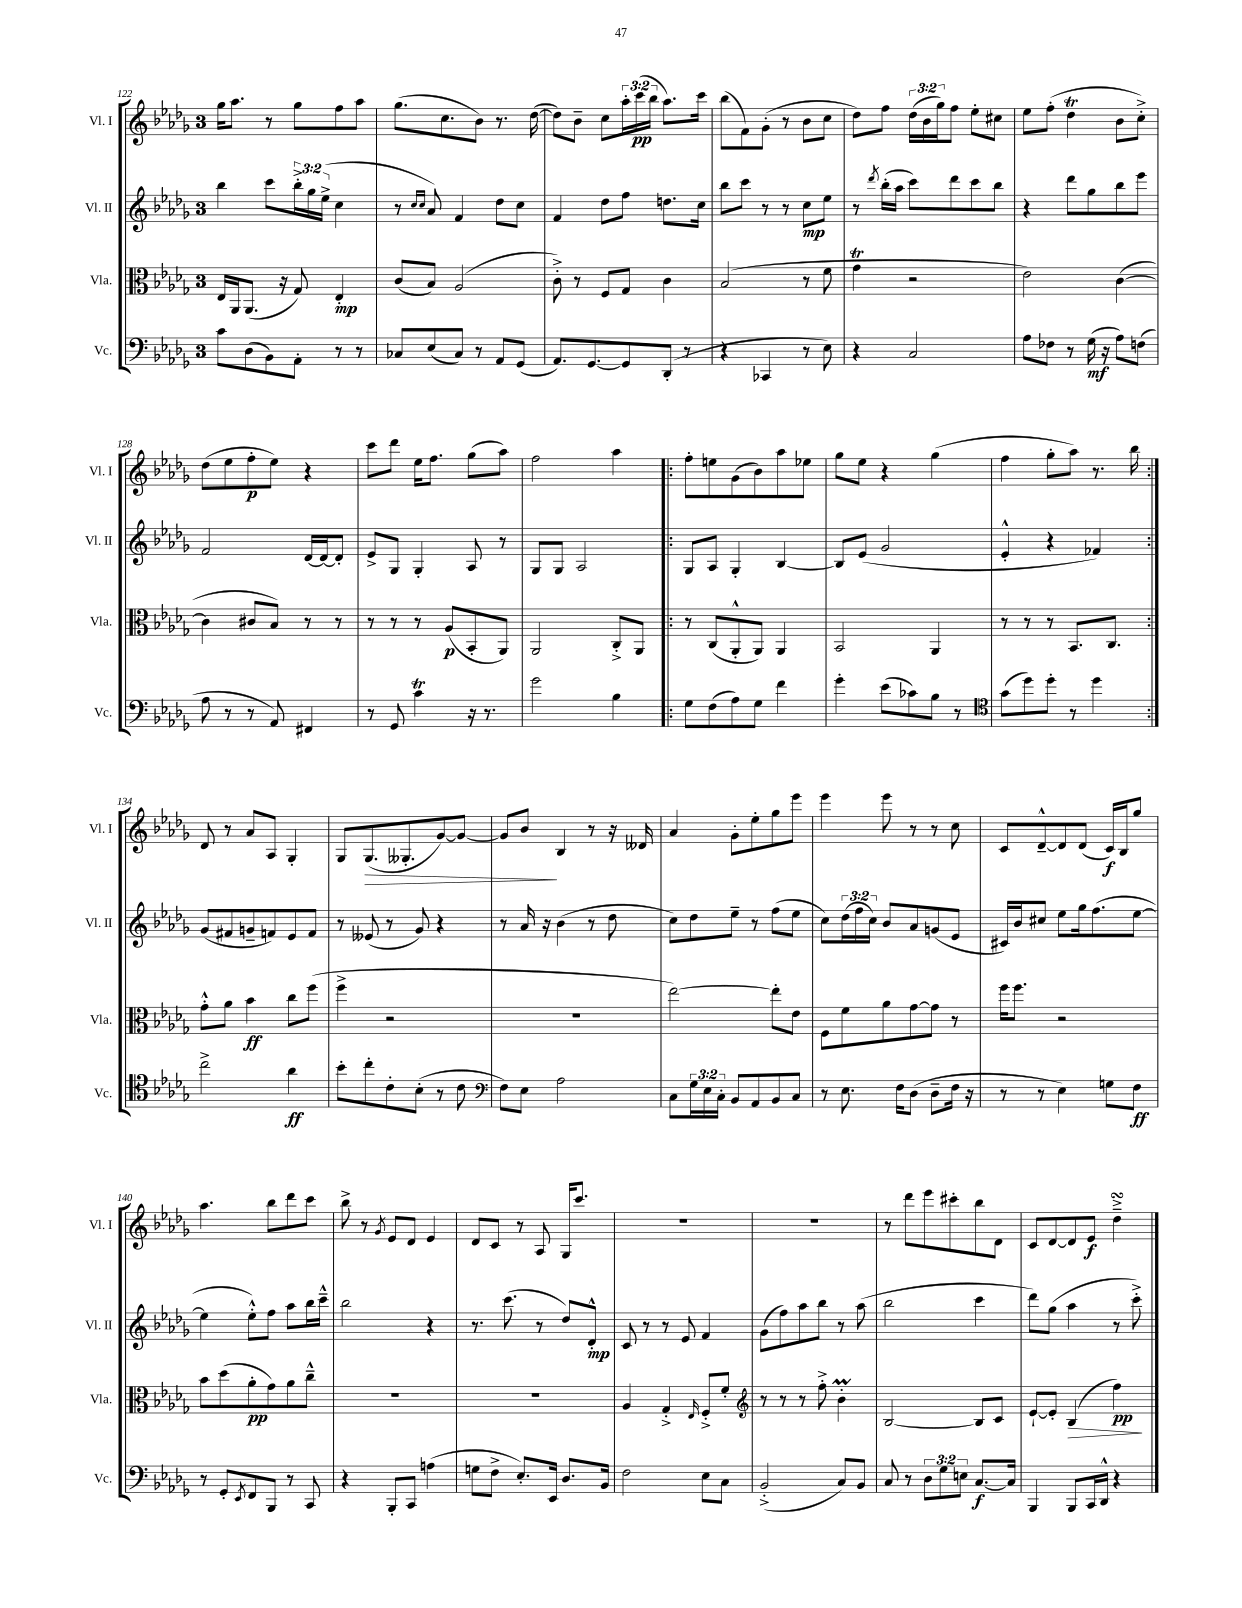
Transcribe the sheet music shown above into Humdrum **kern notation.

**kern	**kern	**kern	**kern
*staff4	*staff3	*staff2	*staff1
*clefF4	*clefC3	*clefG2	*clefG2
*k[b-e-a-d-g-]	*k[b-e-a-d-g-]	*k[b-e-a-d-g-]	*k[b-e-a-d-g-]
*M3/4	*M3/4	*M3/4	*M3/4
8c	16E-	4bb-	16gg-
.	16AA-	.	8.aa-
(8D-	(8.AA-	.	.
8BB-)	.	8ccc	8r
.	16r	.	.
8AA-'	8G-)	24bb-'^	8gg-
.	.	24gg-	.
.	.	(24ee-^	.
8r	4E-'	4cc	8ff
8r	.	.	8aa-
=	=	=	=
8C-	(8c	8r	(8.gg-
.	.	16qqcc	.
.	.	16qqcc	.
(8E-	8B-)	8a-)	.
.	.	.	8.cc
8C-)	(2A-	4f	.
8r	.	.	8b-)
8AA-	.	8dd-	8.r
(8GG-	.	8cc	.
.	.	.	([16dd-
=	=	=	=
8.AA-)	8c'^)	4f	8dd-])
.	8r	.	8b-~
[8.GG-	.	.	.
.	8F	8dd-	8cc
8GG-]	8G-	8ff	24aa-'
.	.	.	(24ccc
.	.	.	24bb-
(8DD-'	4c	8.dd	8.aa-)
8r	.	.	.
.	.	16cc	16ccc
=	=	=	=
4r	(2B-	8bb-	(8bb-
.	.	8ccc	8f)
4CC-	.	8r	(8g-'
.	.	8r	8r
8r	8r	8cc	8b-
8E-)	8f	8ee-	8cc
=	=	=	=
4r	4g-	8r	8dd-)
.	.	8qddd-	.
.	.	(16bb-'	8ff
.	.	16aa-	.
2C	2r	8ccc)	(24dd-
.	.	.	24b-
.	.	.	24gg-)
.	.	8ddd-	8ff
.	.	8ccc	8ee-'
.	.	8bb-	8cc#
=	=	=	=
8A-	2e-)	4r	8ee-
8F-	.	.	(8ff'
8r	.	8ddd-	4dd-
(16G-	.	8gg-	.
16r	.	.	.
8A-)	([4c	8bb-	8b-
(8F	.	8eee-	8cc'^)
=	=	=	=
8A-	4c]	2f	(8dd-
8r	.	.	8ee-
8r	8c#	.	8ff'
8AA-)	8B-)	.	8ee-)
4FF#	8r	[16d-	4r
.	.	16d-_	.
.	8r	8d-']	.
=	=	=	=
8r	8r	8e-^	8ccc
8GG-	8r	8G-	8ddd-
4c	8r	4G-'	16ee-
.	.	.	8.ff
.	(8A-	.	.
16r	8BB-'	8A-	(8gg-
8.r	.	.	.
.	8AA-)	8r	8aa-)
=	=	=	=
2g-	2AA-	8G-	2ff
.	.	8G-	.
.	.	2A-	.
4B-	8C'^	.	4aa-
.	8AA-	.	.
=!|:	=!|:	=!|:	=!|:
8G-	8r	8G-	8ff'
(8F	(8C	8A-	8ee
8A-)	8AA-'^^	4G-'	(8g-
8G-	8AA-)	.	8b-)
4f	4AA-	[4B-	8aa-
.	.	.	8ee-
=	=	=	=
4g-'	2BB-	8B-]	8gg-
.	.	(8e-	8ee-
(8e-	.	2g-	4r
8c-)	.	.	.
8B-	4AA-	.	(4gg-
8r	.	.	.
=	=	=	=
*clefC4	*	*	*
(8g-	8r	4e-'^^	4ff
8dd-)	8r	.	.
8dd-'	8r	4r	8gg-'
8r	8.BB-	.	8aa-)
4dd-	.	4f-)	8.r
.	8.C	.	.
.	.	.	16bb-
=:|!	=:|!	=:|!	=:|!
2cc^	8g-'^^	(8g-	8d-
.	8a-	8f#	8r
.	4b-	8g~	8a-
.	.	8f)	8A-
4a-	8cc	8e-	4G-'
.	(8ff	8f	.
=	=	=	=
8b-'	4ff^	8r	8G-
8cc'	.	(8e--	(8.G-
8c'	2r	8r	.
.	.	.	8.G--'
(8B-'	.	8g-)	.
8r	.	4r	[8g-)
8c	.	.	8g-_
=	=	=	=
*clefF4	*	*	*
8F)	2.r	8r	8g-]
8E-	.	16a-	8b-
.	.	16r	.
2A-	.	(4b-	4B-
.	.	8r	8r
.	.	8dd-	16r
.	.	.	16d--
=	=	=	=
8C	[2ee-)	8cc)	4a-
24G-	.	8dd-	.
24E-	.	.	.
24C'	.	.	.
8BB-	.	8ee-~	8g-'
8AA-	.	8r	8ee-'
8BB-	8ee-']	(8ff	8gg-
8C	8e-	8ee-	8eee-
=	=	=	=
8r	8F	8cc)	4eee-
8.E-	8f	(24dd-	.
.	.	24ff	.
.	.	24cc)	.
.	8a-	8b-	8eee-
16F	.	.	.
(8D-	[8g-	8a-	8r
8D-~	8g-]	(8g	8r
16F	8r	8e-	8cc
16r	.	.	.
=	=	=	=
8r	16ff	16c#)	8c
.	8.ff	16b-	.
8r	.	8cc#	[8d-~^^
4E-)	2r	8ee-	8d-]
.	.	16gg-	(8d-
.	.	(8.ff	.
8G	.	.	16c)
.	.	.	16B-
8F	.	[8ee-	8gg-
=	=	=	=
8r	8b-	4ee-]	4.aa-
8GG-'	(8dd-	.	.
8qEE-	.	.	.
8FF	8a-'	8ee-'^^)	.
8BBB-	8g-)	8ff	8bb-
8r	8a-	8aa-	8ddd-
8CC	8cc~^^	16bb-	8ccc
.	.	16ccc~^^	.
=	=	=	=
4r	2.r	2bb-	8bb-^
.	.	.	8r
.	.	.	8qg-
8BBB-'	.	.	8e-
8CC	.	.	8d-
(4A	.	4r	4e-
=	=	=	=
8G	2.r	8.r	8d-
8F^	.	.	8c
.	.	(8.ccc	.
8.E-')	.	.	8r
.	.	8r	8A-
16EE-	.	.	.
8.D-	.	8dd-)	16G-
.	.	.	8.ccc
.	.	8d-'^^	.
16BB-	.	.	.
=	=	=	=
2F	4A-	8c	2.r
.	.	8r	.
.	4G-'^	8r	.
.	.	8e-	.
.	16qqE-	.	.
8E-	8F'^	4f	.
8C	8f'	.	.
=	=	=	=
*	*clefG2	*	*
(2BB-'^	8r	(8g-	2.r
.	8r	8ff)	.
.	8r	8aa-	.
.	8ff'^	8bb-	.
8C)	4b-'	8r	.
8BB-	.	(8aa-	.
=	=	=	=
8C	[2B-	2bb-	8r
8r	.	.	8ddd-
12D-	.	.	8eee-
12G-	.	.	.
.	.	.	8ccc#'
12E	.	.	.
[8.C	8B-]	4ccc	8bb-
.	8c	.	8d-
16C]	.	.	.
=	=	=	=
4BBB-	[8e-`	8ddd-)	8c
.	8e-']	(8gg-	[8d-
8BBB-	(4B-	4aa-	8d-]
16CC	.	.	8e-
16DD-^^	.	.	.
4r	4ff)	8r	4dd-~^
.	.	8ccc'^)	.
==	==	==	==
*-	*-	*-	*-
